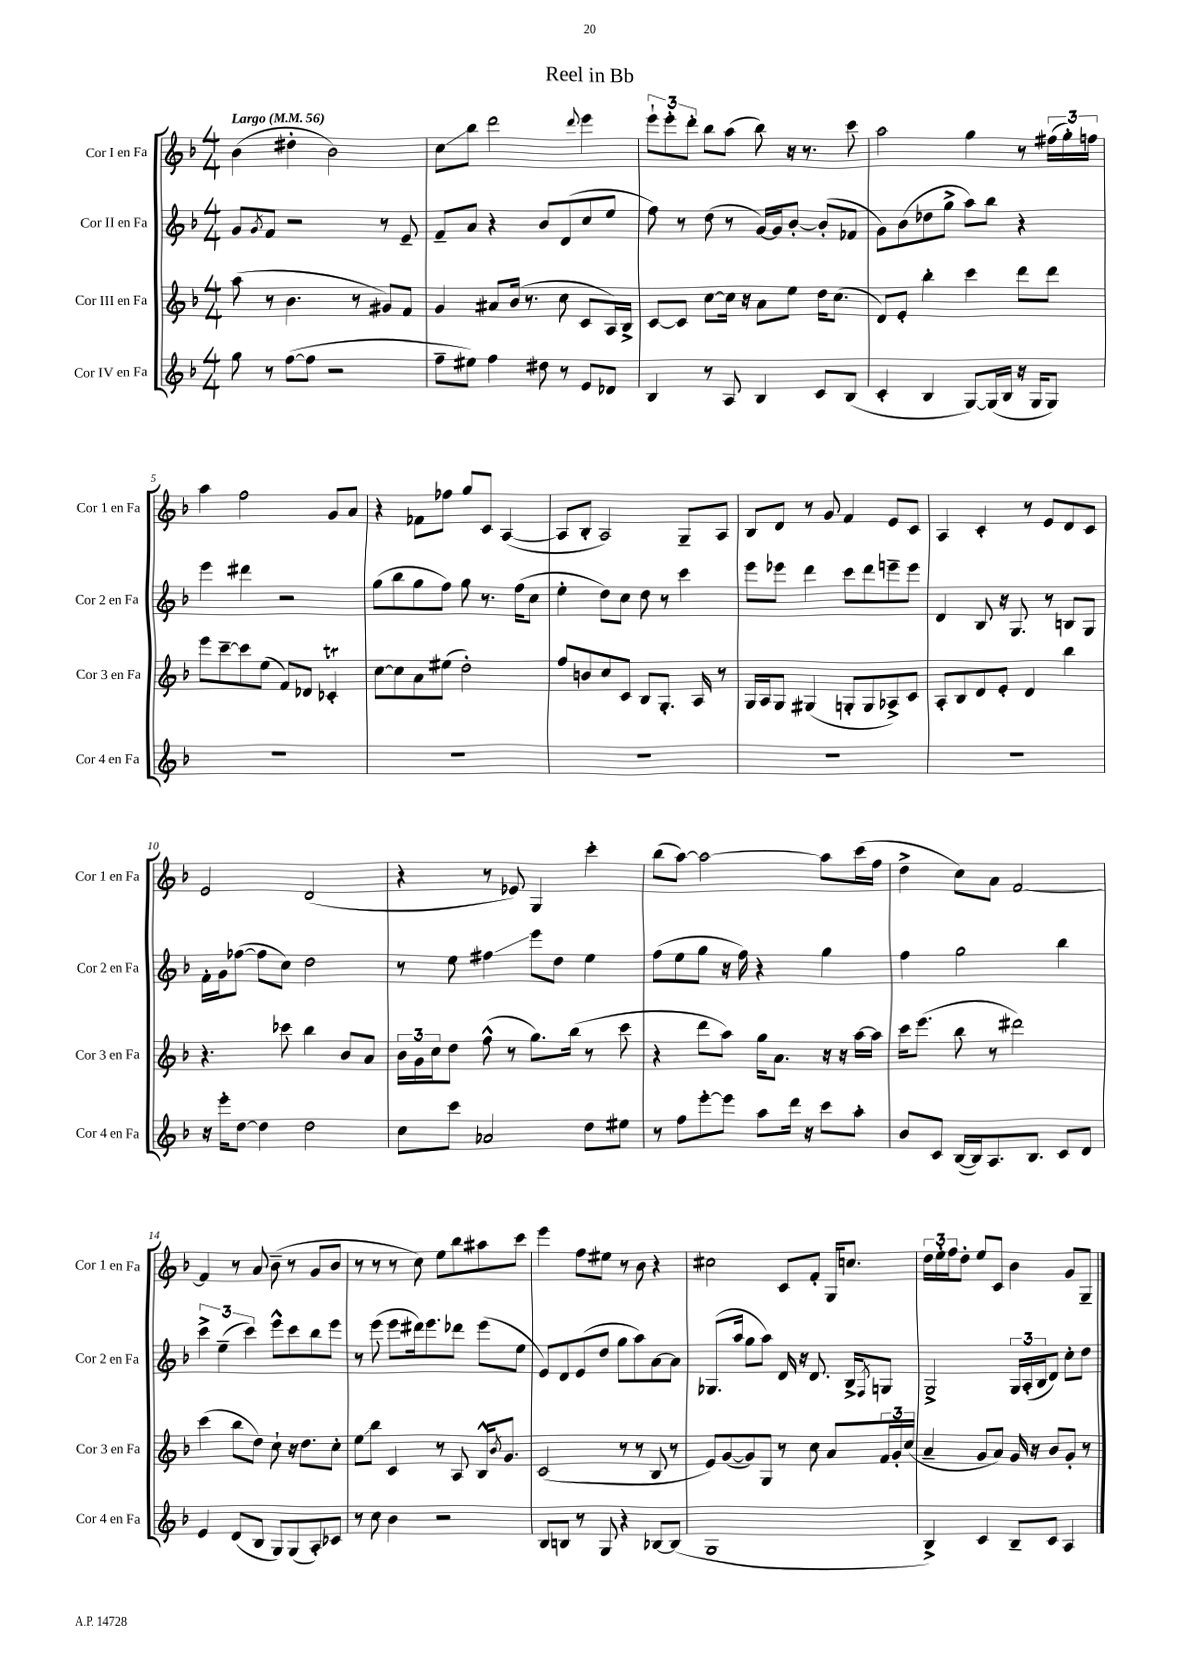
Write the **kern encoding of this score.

**kern	**kern	**kern	**kern
*staff4	*staff3	*staff2	*staff1
*clefG2	*clefG2	*clefG2	*clefG2
*k[b-]	*k[b-]	*k[b-]	*k[b-]
*M4/4	*M4/4	*M4/4	*M4/4
*MM56	*MM56	*MM56	*MM56
8gg	(8aa	8g	(4b-
.	.	8qg	.
8r	8r	8f	.
([8ff	4.b-	2r	4dd#'
8ff]	.	.	.
2r	.	.	2b-)
.	8r	.	.
.	8g#)	8r	.
.	8f	8e~	.
=	=	=	=
8ff~	4g	8f~	8cc
8ee#)	.	8a	8bb-
4ff	8a#	4r	2ddd
.	(16b-	.	.
.	8.r	.	.
8dd#	.	8b-	.
8r	8cc	(8d	.
.	.	.	8qqddd
8e	8c	8cc	4eee
8d-	16A)	8ee	.
.	16B-^	.	.
=	=	=	=
4B-	[8c	8ff)	12eee`
.	.	.	12eee'
.	8c]	8r	.
.	.	.	12ddd'
8r	[8cc	(8dd	8bb-
8A	16cc]	8r	(8aa
.	16r	.	.
4B-	8a	[16g)	8bb-)
.	.	16g]	.
.	8ee	[8b-'	16r
.	.	.	8.r
8c	16dd	(8b-']	.
.	(8.cc	.	.
(8B-	.	8f-	8ccc
=	=	=	=
4c'	8d)	8g)	2aa
.	8e'	(8b-	.
4B-	4bb-'	8dd-	.
.	.	8gg^	.
[8G)	4ccc	8aa)	4gg
(16G]	.	8bb-	.
16B-	.	.	.
16r	8ddd	4r	8r
16G	.	.	.
8G)	8ddd	.	(24ff#
.	.	.	24gg')
.	.	.	24ff
=	=	=	=
1r	8eee	4eee	4aa
.	[8ccc~	.	.
.	8ccc]	4ddd#	2ff
.	(8ee	.	.
.	8f)	2r	.
.	8d-	.	.
.	4c-'	.	8g
.	.	.	8a
=	=	=	=
1r	[8cc	(8gg	4r
.	8cc]	8bb-	.
.	8a	8gg	8f-
.	(8ee#	8ff)	8ff-
.	2dd')	8gg	8gg
.	.	8.r	8c
.	.	.	([4A
.	.	(16ff	.
.	.	8cc	.
=	=	=	=
1r	8ff	4ee'	8A]
.	8b	.	8B-'
.	8cc	8dd)	2A)
.	8c	8cc	.
.	8B-	8dd	.
.	8.G'	8r	.
.	.	4ccc	8G~
.	16A	.	.
.	8r	.	8A
=	=	=	=
1r	16G	8eee	8B-
.	16A	.	.
.	8G	8eee-	8d
.	(4G#	4ddd	8r
.	.	.	8g
.	8G'	8ccc	4f
.	8G	8ddd	.
.	8A-^)	8eee~	8e
.	8c	8eee	8c
=	=	=	=
1r	8A'	4d	4A
.	8B-	.	.
.	8d	8B-	4c'
.	8e'	16r	.
.	.	8.G	.
.	4d	.	8r
.	.	8r	8e
.	4bb-	8B	8d
.	.	8G	8c
=	=	=	=
16r	4.r	16f'	2e
16eee'	.	16g	.
[8dd	.	([8ff-	.
4dd]	.	8ff-]	.
.	8ccc-	8cc)	.
2dd	4bb-	2dd	(2d
.	8b-	.	.
.	8a	.	.
=	=	=	=
8cc	24b-	8r	4r
.	24g	.	.
.	24cc	.	.
8ccc	8dd	8ee	.
2a-	(8ff^^	4ff#	8r
.	8r	.	8e-)
.	8.gg)	8eee	4G
.	.	8dd	.
.	(16bb-	.	.
8dd	8r	4ee	4ccc'
8ee#	8ccc	.	.
=	=	=	=
8r	4r	(8ff	(8bb-
8ff	.	8ee	[8aa)
[8eee'	8ddd	8gg	2aa_
8eee]	8aa)	16r	.
.	.	16ff)	.
8aa	16gg	4r	.
.	8.a	.	.
16ddd	.	.	.
16r	.	.	.
8ccc	16r	4gg	8aa]
.	16r	.	.
8aa'	[16aa	.	(16ccc
.	16aa]	.	16ff
=	=	=	=
8b-	16ccc	4ff	4dd^
.	(8.eee	.	.
8c	.	.	.
([16B-	8bb-	2gg	8cc)
16B-])	.	.	.
8.A	8r	.	8a
.	2ddd#)	.	[2f
8.B-	.	.	.
8c	.	4bb-	.
8d	.	.	.
=	=	=	=
4e	(4ccc	6ccc^	4f]
.	.	(6ee~	.
(8d	8bb-	.	8r
.	.	6ccc)	.
8B-	8dd)	.	8a
8G)	8cc`	8eee^^	(8b-~
(8G	16r	8ccc	8r
.	8.dd	.	.
8A')	.	8bb-	8g
8c-	8cc'	8eee	8b-
=	=	=	=
8r	8ee	8r	8r
8cc	8bb-	(8eee	8r
4b-	4c	8eee	8r
.	.	16ddd#)	8cc)
.	.	8.eee	.
2r	8r	.	8ee
.	8A	8ddd-	8bb-
.	16B-^^	(8eee	8aa#
.	8qb-	.	.
.	8.g	.	.
.	.	8ee	8ccc
=	=	=	=
8B-	(2c	8e)	4eee
8B	.	8d	.
8r	.	(8e	8ff
8G	.	8dd	8ee#
4r	8r	8gg	8r
.	8r	8aa)	8b-
[8B-	8B-	[8a	4r
(8B-]	8r	8a]	.
=	=	=	=
1G	8e)	(8.G-	2cc#
.	([8g	.	.
.	.	16aa	.
.	8g])	8gg	.
.	8G	8aa)	.
.	8r	16d	8c
.	.	16r	.
.	8cc	8.d	8f'
.	8a	.	16G
.	.	16B-^	8.cc
.	.	8qF	.
.	24f	8G	.
.	24g'	.	.
.	(24cc	.	.
=	=	=	=
4B-^)	4a~	2G^	24dd
.	.	.	24ee'
.	.	.	24ff
.	.	.	8dd'
4c	8g	.	8ee
.	8a)	.	8c
8B-~	16g	24G	4b-
.	.	(24A'	.
.	16r	.	.
.	.	24B-	.
8c	8b-	8d)	.
4A	8g'	8cc'	8g
.	8r	8dd	8G~
==	==	==	==
*-	*-	*-	*-
